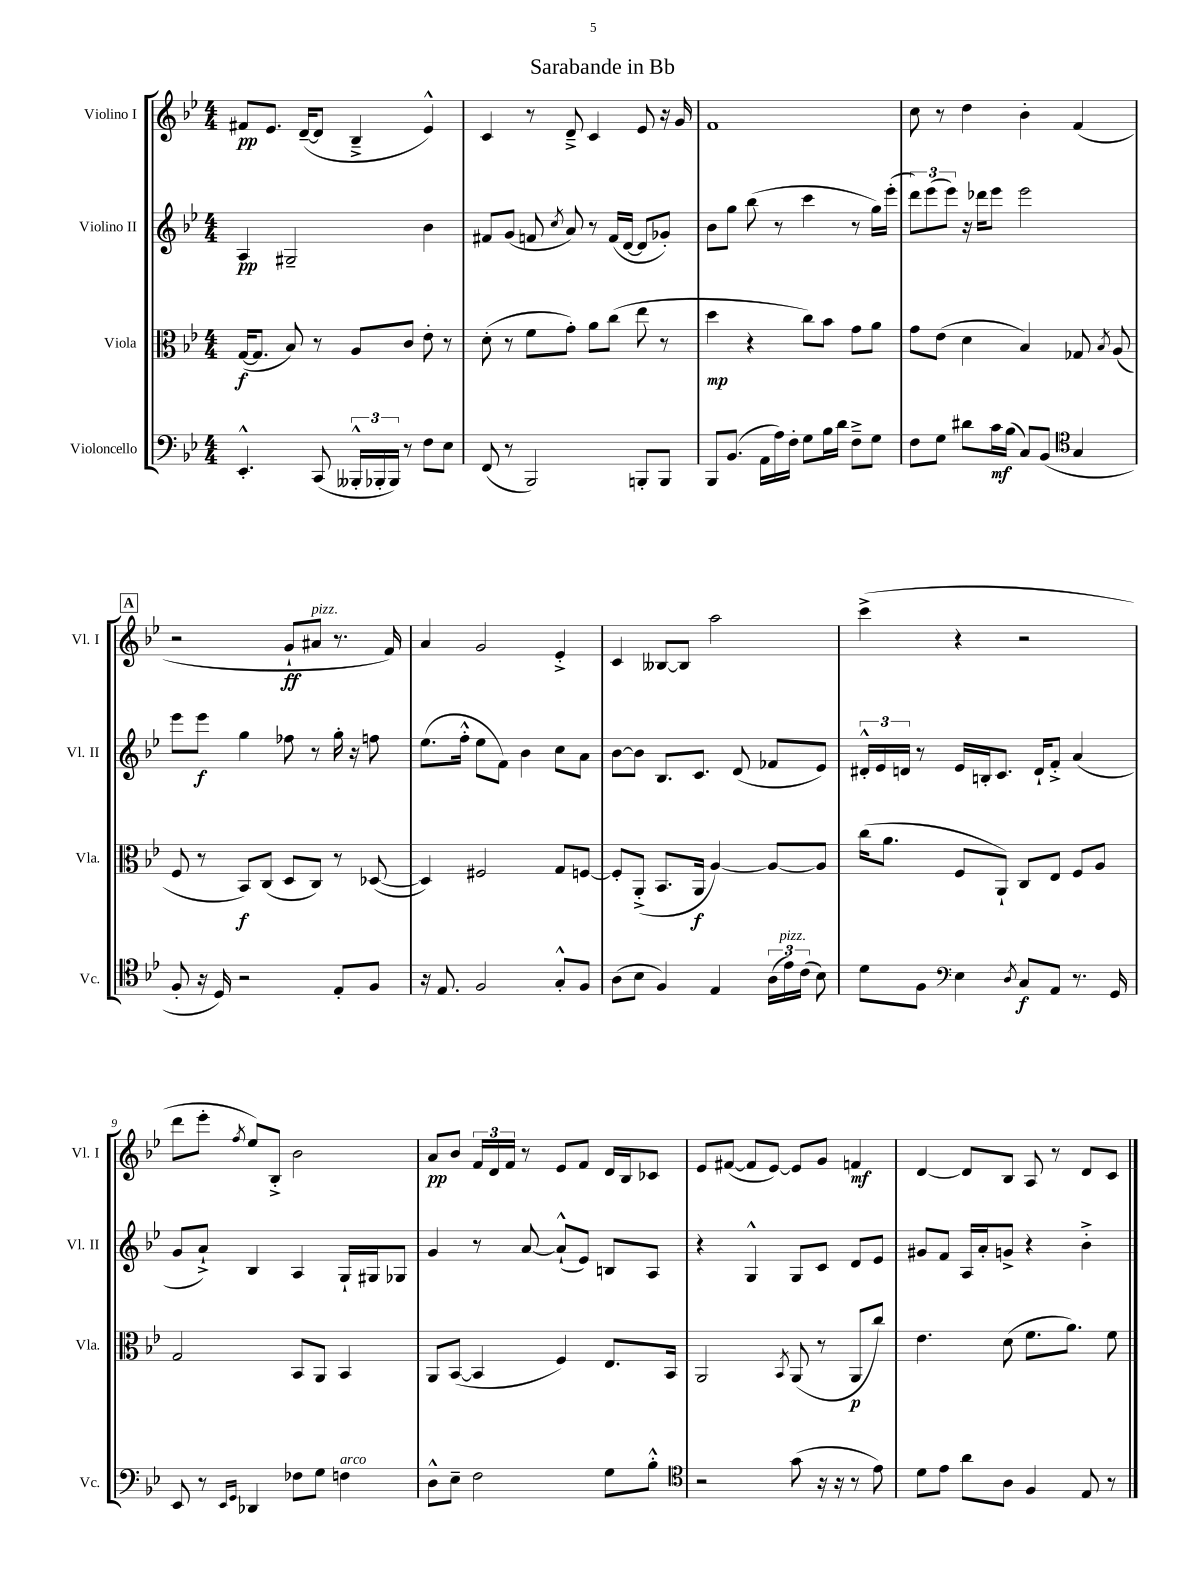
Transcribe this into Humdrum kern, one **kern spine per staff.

**kern	**kern	**kern	**kern
*staff4	*staff3	*staff2	*staff1
*clefF4	*clefC3	*clefG2	*clefG2
*k[b-e-]	*k[b-e-]	*k[b-e-]	*k[b-e-]
*M4/4	*M4/4	*M4/4	*M4/4
4.EE-'^^	([16G	4A	8f#
.	8.G]	.	.
.	.	.	8.e-
.	8B-)	2G#~	.
.	.	.	([16d~
(8CC	8r	.	8d]
24BBB--'^^	8A	.	4B-~^
24BBB-'	.	.	.
24BBB-)	.	.	.
8r	8c	.	.
8F	8e-'	4b-	4e-^^)
8E-	8r	.	.
=	=	=	=
(8FF	(8d'	8f#	4c
8r	8r	(8g	.
2BBB-)	8f	8f	8r
.	.	8qcc	.
.	8g')	8a)	8d~^
.	8a	8r	4c
.	(8cc	(16f	.
.	.	[16d	.
8BBB'	8ee-	8d]	8e-
8BBB	8r	8g-')	16r
.	.	.	16g
=	=	=	=
8BBB-	4dd	8b-	1f
(8.BB-	.	8gg	.
.	4r	(8bb-	.
16AA	.	.	.
16A)	.	8r	.
16F'	.	.	.
8G	8cc)	4ccc	.
16B-	8b-	.	.
16d	.	.	.
8F~^	8g	8r	.
8G	8a	16gg)	.
.	.	(16eee-'	.
=	=	=	=
8F	8g	12ddd)	8cc
.	.	(12eee-	.
8G	(8e-	.	8r
.	.	12eee-)	.
8d#	4d	16r	4dd
.	.	16ddd-	.
16c	.	8eee-	.
(16B-	.	.	.
8C)	4B-)	2eee-	4b-'
(8BB-	.	.	.
*clefC4	*	*	*
4G	8G-	.	(4f
.	8qB-	.	.
.	(8A	.	.
=	=	=	=
8F'	8F	8eee-	2r
16r	8r	8eee-	.
16D)	.	.	.
2r	8BB-)	4gg	.
.	(8C	.	.
.	8D	8ff-	8g`
.	8C)	8r	8a#
8E-'	8r	16gg'	8.r
.	.	16r	.
8F	([8D-	8ff	.
.	.	.	16f)
=	=	=	=
16r	4D-])	(8.ee-	4a
8.E-	.	.	.
.	.	16ff'^^	.
2F	2F#	8ee-	2g
.	.	8f)	.
.	.	4b-	.
8G'^^	8G	8cc	4e-'^
8F	[8F	8a	.
=	=	=	=
(8A	8F']	[8b-	4c
8B-	(8AA'^	8b-]	.
4F)	8.BB-	8.B-	[8B--
.	.	.	8B--]
.	16AA	8.c	.
4E-	[4A)	.	2aa
.	.	(8d	.
(24A	8A_	8f-	.
24e-)	.	.	.
(24c	.	.	.
8B-)	8A]	8e-)	.
=	=	=	=
8d	(16cc	24d#'^^	(4ccc^
.	.	24e-	.
.	8.a	.	.
.	.	24d	.
8F	.	8r	.
*clefF4	*	*	*
4E-	8F	16e-	4r
.	.	16B'	.
.	8AA`)	8.c	.
8qD	.	.	.
8C	8C	.	2r
.	.	16d`	.
8AA	8E-	8f'^	.
8.r	8F	(4a	.
.	8A	.	.
16GG	.	.	.
=	=	=	=
8EE-	2G	8g	8ddd
8r	.	8a`^)	8eee-'
16qqEE-	.	.	.
16qqGG	.	.	8qff
4DD-	.	4B-	8ee-)
.	.	.	8B-'^
8F-	8BB-	4A	2b-
8G	8AA	.	.
4F	4BB-	16G`	.
.	.	16G#	.
.	.	8G-	.
=	=	=	=
8D^^	8AA	4g	8a
8E-~	([8BB-	.	8b-
2F	4BB-]	8r	24f
.	.	.	24d
.	.	.	24f
.	.	[8a	8r
.	4F)	(8a`^^]	8e-
.	.	8e-)	8f
8G	8.E-	8B	16d
.	.	.	16B-
8B-'^^	.	8A	8c-
.	16BB-	.	.
=	=	=	=
*clefC4	*	*	*
2r	2AA	4r	8e-
.	.	.	([8f#
.	.	4G^^	8f#]
.	.	.	[8e-)
.	8qBB-	.	.
(8g	(8AA	8G	8e-]
16r	8r	8c	8g
16r	.	.	.
8r	8AA	8d	4f
8e-)	8cc)	8e-	.
=	=	=	=
8d	4.e-	8g#	[4d
8e-	.	8f	.
8a	.	16A	8d]
.	.	16a'	.
8A	(8d	8g^	8B-
4F	8.f	4r	8A
.	.	.	8r
.	8.a)	.	.
8E-	.	4b-'^	8d
8r	8f	.	8c
==	==	==	==
*-	*-	*-	*-
